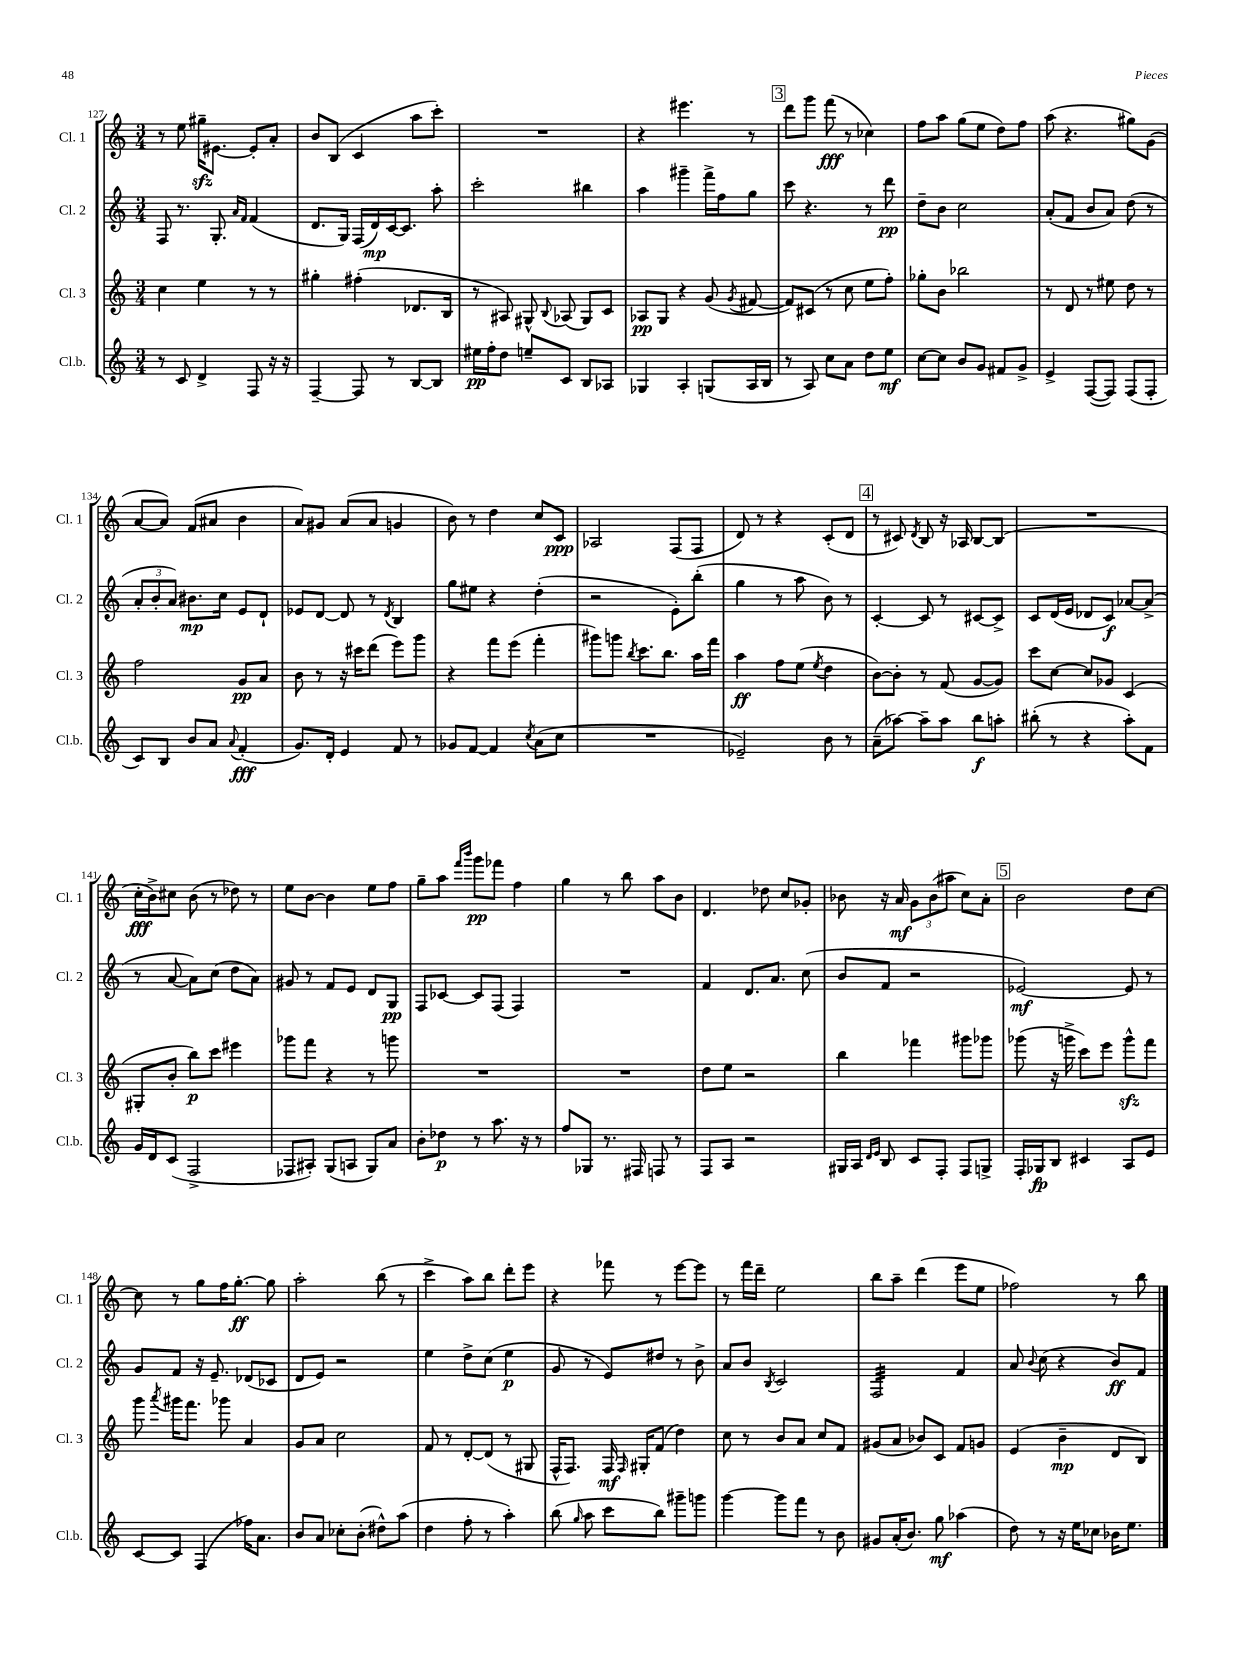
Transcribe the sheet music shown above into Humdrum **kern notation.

**kern	**kern	**kern	**kern
*staff4	*staff3	*staff2	*staff1
*clefG2	*clefG2	*clefG2	*clefG2
*k[]	*k[]	*k[]	*k[]
*M3/4	*M3/4	*M3/4	*M3/4
8r	4cc\	8F/	8r
8c/	.	8.r	8ee\
4d^/	4ee\	.	16gg#~\LK
.	.	8.G'/	[8.e#\J
.	.	16qqa/LL	.
.	.	16qqf/JJ	.
8F/	8r	(4f/	8e#'/]L
16r	8r	.	8a'/J
16r	.	.	.
=	=	=	=
[4F~/	4gg#'\	8.d/L	8b/L
.	.	.	(8B/J
.	.	16G/Jk)	.
8F/]	(4ff#'\	(16F/LL	4c/
.	.	16d/)	.
8r	.	[16c/J	.
.	.	8.c/]J	.
[8B/L	8.d-/L	.	8aa\L
8B/]J	.	8aa'\	8ccc'\J)
.	16B/Jk	.	.
=	=	=	=
16ee#\LL	8r	2ccc'\	2.r
16ff'\J	.	.	.
8dd\J	8A#/)	.	.
8ee~/L	8G#^^/	.	.
.	8qqB/	.	.
8c/J	(8A-/	.	.
8B/L	8G#/L)	4bb#\	.
8A-/J	8c/J	.	.
=	=	=	=
4G-/	8A-/L	4aa\	4r
.	8G/J	.	.
4A'/	4r	4ggg#~\	4.eee#\
(8G/L	(8g/	16fff^\LL	.
.	.	16ff\J	.
.	8qg/	.	.
16A/L	[8f#/	8gg\J	8r
16B/JJ	.	.	.
=	=	=	=
8r	8f#/]L)	8ccc\	8ddd\L
8A/)	(8c#/J	4.r	8ggg\J
8cc\L	8r	.	(8fff\
8a\J	8cc\	.	8r
8dd\L	8ee\L	8r	4cc-\)
8ee\J	8ff'\J)	8ddd\	.
=	=	=	=
[8cc\L	8gg-'\L	8dd~\L	8ff\L
8cc\]J	8b\J	8b\J	8aa\J
8b/L	2bb-\	2cc\	(8gg\L
8g/J	.	.	8ee\J
8f#/L	.	.	8dd\L)
8g^/J	.	.	8ff\J
=	=	=	=
4e^/	8r	(8a'/L	(8aa\
.	8d/	8f/J	4.r
([8F/L	8r	8b/L	.
8F/]J)	8ee#\	8a/J)	.
(8F/L	8dd\	(8dd\	8gg#\L)
8F'/J	8r	8r	(8g\J
=	=	=	=
8c/L)	2ff\	12a'/L	[8a/L
.	.	12b'/	.
8B/J	.	.	8a/]J)
.	.	12a/J)	.
8b/L	.	8.b#\L	(8f/L
8a/J	.	.	8a#/J
.	.	16cc\Jk	.
8qqa/	.	.	.
(4f'/	8g/L	8e/L	4b\
.	8a/J	8d`/J	.
=	=	=	=
8.g/L)	8b\	8e-/L	8a/L)
.	8r	[8d/J	8g#/J
16d'/Jk	.	.	.
4e/	16r	8d/]	(8a/L
.	16ccc#\LK	.	.
.	(8ddd\J	8r	8a/J
.	.	8qd/	.
8f/	8eee\L)	4B/	4g/
8r	8ggg\J	.	.
=	=	=	=
8g-/L	4r	8gg\L	8b\)
[8f/J	.	8ee#\J	8r
4f/]	8fff\L	4r	4dd\
.	(8eee\J	.	.
8qcc/	.	.	.
(8a\L	4fff'\	(4dd'\	8cc/L
8cc\J	.	.	8c/J
=	=	=	=
2.r	8ggg#\L)	2r	2A-/
.	8ggg\J	.	.
.	8qbb/	.	.
.	8.ccc\L	.	.
.	8.bb\J	.	.
.	.	8e'\L)	(8F/L
.	16aa\LL	(8bb'\J	8F/J
.	16fff\JJ	.	.
=	=	=	=
2e-~/)	4aa\	4gg\	8d/)
.	.	.	8r
.	8ff\L	8r	4r
.	(8ee\J	8aa\	.
.	8qee/	.	.
8b\	4dd\	8b\)	(8c'/L
8r	.	8r	8d/J
=	=	=	=
(8a~\L	[8b\L)	[4c'/	8r
[8aa-\J)	8b'\]J	.	8c#/)
.	.	.	8qd/
8aa-~\]L	8r	8c/]	8B/
8aa-\J	(8f/	8r	16r
.	.	.	16A-/
8bb\L	[8g/L	[8c#/L	[8B/L
8aa'\J	8g/]J)	8c#^/]J	(8B/]J
=	=	=	=
(8bb#'\	8ccc\L	8c/L	2.r
8r	[8cc\J	(16d/L	.
.	.	16e/JJ	.
4r	8cc/]L	8d-/L	.
.	8g-/J	8c/J)	.
8aa'\L)	(4c/	[8a-/L	.
8f\J	.	(8a-^/]J	.
=	=	=	=
16g/LL	8G#'/L	8r	16cc'\LL
16d/J	.	.	16b^\J)
(8c/J	8b'/J	[8a/	8cc#\J
2F^/	8bb\L)	8a\]L)	(8b\
.	8ccc\J	(8cc\J	8r
.	4eee#\	8dd\L	8dd-\)
.	.	8a\J)	8r
=	=	=	=
8F-/L	8ggg-\L	8g#/	8ee\L
8A#'/J)	8fff\J	8r	[8b\J
(8G/L	4r	8f/L	4b\]
8A/J	.	8e/J	.
8G/L)	8r	8d/L	8ee\L
8a/J	8ggg\	8G/J	8ff\J
=	=	=	=
8b'\L	2.r	8F/L	8gg~\L
8dd-\J	.	[8c-/J	8aa\J
.	.	.	16qqfff/LL
.	.	.	16qqbbb/JJ
8r	.	8c-/]L	8ggg\L
8.aa\	.	(8F/J	8fff-\J
.	.	4F/)	4ff\
16r	.	.	.
8r	.	.	.
=	=	=	=
8ff/L	2.r	2.r	4gg\
8G-/J	.	.	.
8.r	.	.	8r
.	.	.	8bb\
16F#/	.	.	.
8F/	.	.	8aa\L
8r	.	.	8b\J
=	=	=	=
8F/L	8dd\L	4f/	4.d/
8A/J	8ee\J	.	.
2r	2r	8.d/L	.
.	.	.	8dd-\
.	.	8.a/J	.
.	.	.	8cc/L
.	.	(8cc\	8g-'/J
=	=	=	=
16G#/LL	4bb\	8b/L	8b-\
16A/JJ	.	.	.
16qqd/LL	.	.	.
16qqe/JJ	.	.	.
8B/	.	8f/J	16r
.	.	.	16a/
8c/L	4fff-\	2r	12g\L
.	.	.	(12b-\
8F'/J	.	.	.
.	.	.	12aa#\J
8F/L	8ggg#\L	.	8cc\L)
8G^/J	8ggg-\J	.	8a'\J
=	=	=	=
16F'/LL	(8ggg-\	[2e-/)	2b\
16G-/J	.	.	.
8B/J	16r	.	.
.	16ggg^\	.	.
4c#/	8ccc\L)	.	.
.	8eee\J	.	.
8A/L	8ggg^^\L	8e-/]	8dd\L
8e/J	8fff\J	8r	[8cc\J
=	=	=	=
[8c/L	8ggg\	8g/L	8cc\]
.	8qaaa/	.	.
8c/]J	16ggg#\LK	8f/J	8r
.	8.fff\J	.	.
(4F/	.	16r	8gg\L
.	.	8.e~/	.
.	8ggg-\	.	16ff\K
.	.	.	[8.gg'\J
16ff-\LK)	4a/	(8d-/L	.
8.a\J	.	.	.
.	.	8c-/J	8gg\]
=	=	=	=
8b/L	8g/L	8d/L	2aa'\
8a/J	8a/J	8e/J)	.
8cc-'\L	2cc\	2r	.
(8b'\J	.	.	.
8dd#^^\L)	.	.	(8bb\
(8aa\J	.	.	8r
=	=	=	=
4dd\	8f/	4ee\	4ccc^\
.	8r	.	.
8ff'\	[8d'/L	8dd^\L	8aa\L)
8r	(8d/]J	(8cc\J	8bb\J
4aa'\)	8r	4ee\	8ddd'\L
.	8G#/	.	8eee\J
=	=	=	=
(8bb\	16F^^/LK	8g/	4r
.	8.F/J)	.	.
16qqgg/	.	.	.
8aa\	.	8r	.
8ccc\L	16F/	8e/L)	8fff-\
.	16qqF/	.	.
.	16G#'/LK	.	.
8bb\J)	(8f/J	8dd#/J	8r
8ggg#~\L	4dd\)	8r	[8eee\L
8ggg\J	.	8b^\	8eee\]J
=	=	=	=
[4ggg\	8cc\	8a/L	8r
.	8r	8b/J	16fff\LL
.	.	.	16ddd~\JJ
.	.	8qB/	.
8ggg\]L	8b/L	2c/	2ee\
8fff\J	8a/J	.	.
8r	8cc/L	.	.
8b\	8f/J	.	.
=	=	=	=
8g#/L	(8g#/L	2F/	8bb\L
(16a'/K	8a/J	.	8aa~\J
8.b/J)	.	.	.
.	8b-/L)	.	(4ddd\
8gg\	8c/J	.	.
(4aa-\	8f/L	4f/	8eee\L
.	8g/J	.	8ee\J
=	=	=	=
8dd\)	(4e/	8a/	2ff-\)
.	.	8qqb/	.
8r	.	(8cc\	.
16r	4b~\	4r	.
16ee\LK	.	.	.
8cc-\J	.	.	.
16b-\LK	8d/L	8b/L)	8r
8.ee\J	.	.	.
.	8B/J)	8f/J	8bb\
==	==	==	==
*-	*-	*-	*-
